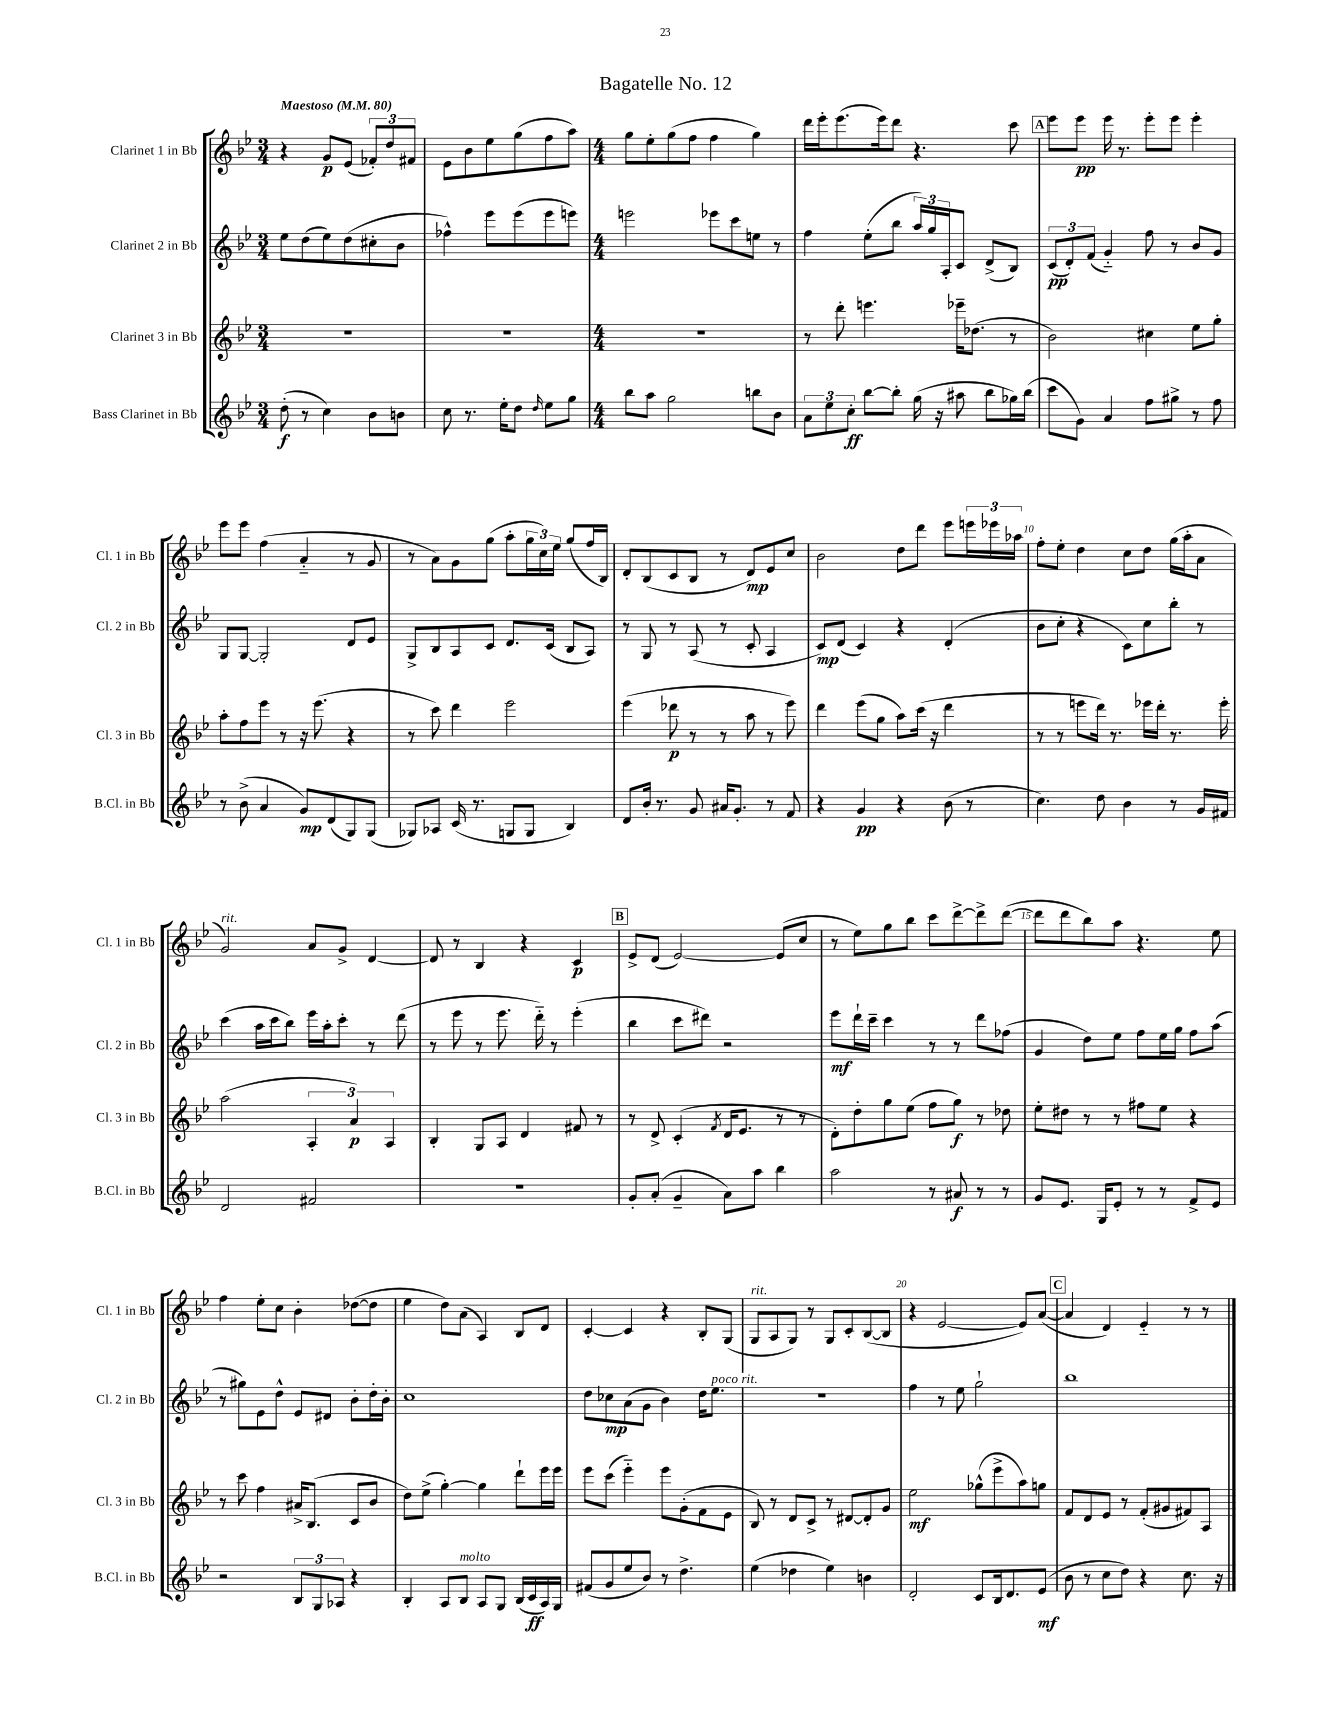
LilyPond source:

\header { title = "Bagatelle No. 12" }
<<
\new StaffGroup <<
\new Staff = "s0" \with { instrumentName = "Clarinet 1 in Bb" shortInstrumentName = "Cl. 1 in Bb" } {
    \clef treble \key bes \major \numericTimeSignature \time 3/4 \tempo "Maestoso" 4 = 80
    r4 g'8\p ees'8( \tuplet 3/2 { fes'8-.) d''8 fis'8 } |
    ees'8 bes'8 ees''8 g''8( f''8 a''8) |
    \numericTimeSignature \time 4/4 g''8 ees''8-. g''8( f''8 f''4 g''4) |
    d'''16 ees'''16-. ees'''8.( ees'''16) d'''8 r4. c'''8 |
    \mark \markup { \box "A" } ees'''8 ees'''8\pp ees'''16 r8. ees'''8-. ees'''8 ees'''4-. |
    ees'''8 ees'''8 f''4( a'4-_ r8 g'8 |
    r8 a'8) g'8 g''8( a''8-. \tuplet 3/2 { g''16 c''16) ees''16 } g''8( f''16 bes16) |
    d'8-. bes8( c'8 bes8 r8 d'8\mp) ees'8 c''8 |
    bes'2 d''8 d'''8 ees'''8 \tuplet 3/2 { e'''16 ees'''16 aes''16 } |
    f''8-. ees''8-. d''4 c''8 d''8 g''16( a''16-. a'8 |
    g'2^\markup { \italic "rit." }) a'8 g'8-> d'4~ |
    d'8 r8 bes4 r4 c'4\p |
    \mark \markup { \box "B" } ees'8-> d'8( ees'2~) ees'8( c''8 |
    r8 ees''8) g''8 bes''8 c'''8 d'''8~-> d'''8-> d'''8~( |
    d'''8 d'''8 bes''8) a''8 r4. ees''8 |
    f''4 ees''8-. c''8 bes'4-. des''8~( des''8 |
    ees''4 d''8) a'8( a4) bes8 d'8 |
    c'4~-. c'4 r4 bes8-. g8( |
    g8^\markup { \italic "rit." } a8 g8) r8 g8 c'8-. bes8~( bes8 |
    r4 ees'2~ ees'8) a'8~( |
    \mark \markup { \box "C" } a'4 d'4) ees'4-_ r8 r8 \bar "|." |
}
\new Staff = "s1" \with { instrumentName = "Clarinet 2 in Bb" shortInstrumentName = "Cl. 2 in Bb" } {
    \clef treble \key bes \major \numericTimeSignature \time 3/4
    ees''8 d''8( ees''8) d''8( cis''8-. bes'8 |
    fes''4-^) ees'''8 ees'''8( ees'''8 e'''8) |
    \numericTimeSignature \time 4/4 e'''2 ees'''8 c'''8 e''8 r8 |
    f''4 ees''8-.( bes''8 \tuplet 3/2 { a''16) g''16 a16-. } c'8 d'8->( bes8) |
    \mark \markup { \box "A" } \tuplet 3/2 { c'8\pp( d'8-.) f'8( } g'4-_) f''8 r8 bes'8 g'8 |
    g8 g8~ g2-. d'8 ees'8 |
    g8-> bes8 a8 c'8 d'8. c'16( bes8 a8) |
    r8 g8 r8 a8( r8 c'8-. a4 |
    c'8\mp) d'8( c'4) r4 d'4-.( |
    bes'8 c''8-. r4 c'8) c''8 bes''8-. r8 |
    c'''4( a''16 c'''16 bes''8) ees'''16 a''16-. c'''8-. r8 d'''8( |
    r8 ees'''8 r8 ees'''8. d'''16-_) r8 ees'''4-.( |
    \mark \markup { \box "B" } bes''4 c'''8 dis'''8) r2 |
    ees'''8\mf d'''16-! c'''16-- c'''4 r8 r8 d'''8 fes''8( |
    g'4 d''8) ees''8 f''8 ees''16 g''16 f''8 a''8( |
    r8 gis''8) ees'8 d''8-^ ees'8 dis'8 bes'8-. d''16-. bes'16-. |
    c''1 |
    d''8 ces''8\mp a'8( g'8 bes'4) d''16 ees''8.^\markup { \italic "poco rit." } |
    R1 |
    f''4 r8 ees''8 g''2-! |
    \mark \markup { \box "C" } bes''1 \bar "|." |
}
\new Staff = "s2" \with { instrumentName = "Clarinet 3 in Bb" shortInstrumentName = "Cl. 3 in Bb" } {
    \clef treble \key bes \major \numericTimeSignature \time 3/4
    R2. |
    R2. |
    \numericTimeSignature \time 4/4 R1 |
    r8 d'''8-. e'''4. ees'''16-- des''8.( r8 |
    \mark \markup { \box "A" } bes'2) cis''4 ees''8 g''8-. |
    a''8-. f''8 ees'''8 r8 r16 ees'''8.( r4 |
    r8 c'''8) d'''4 ees'''2 |
    ees'''4( des'''8\p r8 r8 a''8 r8 ees'''8) |
    d'''4 ees'''8( g''8 a''8) c'''16( r16 d'''4 |
    r8 r8 e'''8 d'''16) r8. ees'''16 d'''16-. r8. ees'''16-. |
    a''2( \tuplet 3/2 { a4-. a'4\p) a4 } |
    bes4-. g8 a8 d'4 fis'8 r8 |
    \mark \markup { \box "B" } r8 d'8-> c'4-.( \acciaccatura { f'8 } d'16 ees'8. r8 r8 |
    d'8-.) d''8-. g''8 ees''8( f''8 g''8\f) r8 des''8 |
    ees''8-. dis''8 r8 r8 fis''8 ees''8 r4 |
    r8 c'''8 f''4 ais'16-> bes8.( c'8 bes'8 |
    d''8) ees''8->( g''4~-.) g''4 d'''8-! ees'''16 ees'''16 |
    ees'''8 c'''8( ees'''4-_) ees'''8 g'8-.( f'8 ees'8 |
    bes8) r8 d'8 c'8-> r8 dis'8~ dis'8-. g'8 |
    ees''2\mf ges''8-^( ees'''8-> a''8) g''8 |
    \mark \markup { \box "C" } f'8 d'8 ees'8 r8 f'8-.( gis'8 fis'8) a8 \bar "|." |
}
\new Staff = "s3" \with { instrumentName = "Bass Clarinet in Bb" shortInstrumentName = "B.Cl. in Bb" } {
    \clef treble \key bes \major \numericTimeSignature \time 3/4
    d''8-.\f( r8 c''4) bes'8 b'8 |
    c''8 r8. ees''16-. d''8 \grace { d''16 } ees''8 g''8 |
    \numericTimeSignature \time 4/4 bes''8 a''8 g''2 b''8 bes'8 |
    \tuplet 3/2 { a'8 ees''8 c''8-.\ff } bes''8~ bes''8-. g''16( r16 ais''8 bes''8 ges''16) bes''16( |
    \mark \markup { \box "A" } c'''8 g'8) a'4 f''8 gis''8-> r8 f''8 |
    r8 bes'8->( a'4 g'8\mp) d'8( g8) g8( |
    ges8) aes8 c'16( r8. g8 g8 bes4) |
    d'8 bes'16-. r8. g'8 ais'16 g'8.-. r8 f'8 |
    r4 g'4\pp r4 bes'8( r8 |
    c''4.) d''8 bes'4 r8 g'16 fis'16 |
    d'2 fis'2 |
    r1 |
    \mark \markup { \box "B" } g'8-. a'8-.( g'4-- a'8) a''8 bes''4 |
    a''2 r8 ais'8\f r8 r8 |
    g'8 ees'8. g16 ees'8-. r8 r8 f'8-> ees'8 |
    r2 \tuplet 3/2 { bes8 g8 aes8 } r4 |
    bes4-. a8 bes8^\markup { \italic "molto" } a8 g8 bes16( c'16\ff a16) g16 |
    fis'8( g'8 ees''8 bes'8) r8 d''4.-> |
    ees''4( des''4 ees''4) b'4 |
    d'2-. c'8 bes16 d'8. ees'8\mf( |
    \mark \markup { \box "C" } bes'8 r8 c''8 d''8) r4 c''8. r16 \bar "|." |
}
>>
>>
\layout { \context { \Score \override BarNumber.break-visibility = ##(#f #t #t) barNumberVisibility = #(every-nth-bar-number-visible 5) } }
